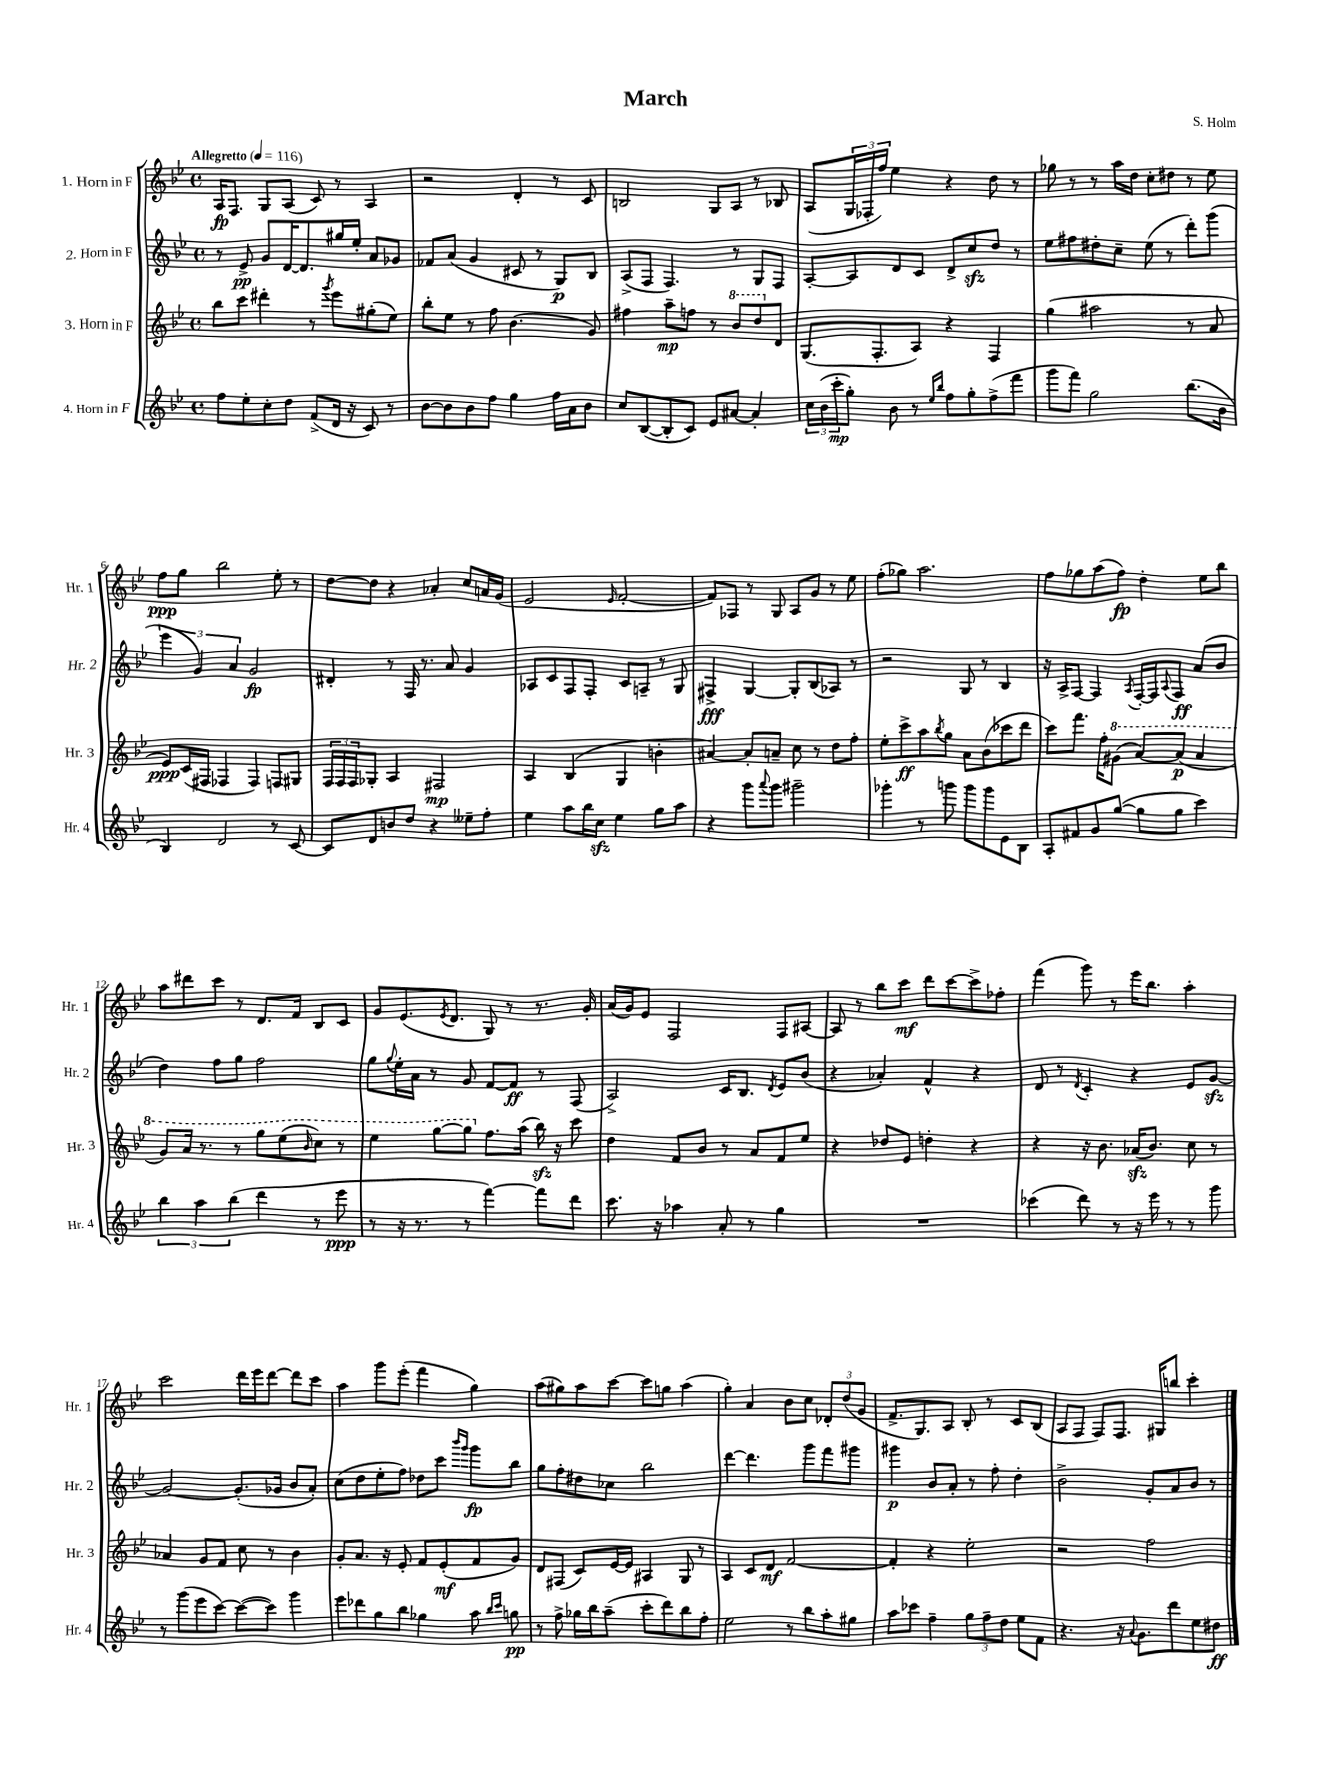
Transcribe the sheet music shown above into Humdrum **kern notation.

**kern	**kern	**kern	**kern
*staff4	*staff3	*staff2	*staff1
*clefG2	*clefG2	*clefG2	*clefG2
*k[b-e-]	*k[b-e-]	*k[b-e-]	*k[b-e-]
*M4/4	*M4/4	*M4/4	*M4/4
*met(c)	*met(c)	*met(c)	*met(c)
*MM116	*MM116	*MM116	*MM116
8ff	8bb-	8r	16A
.	.	.	8.F
8ee-'	8ccc	8e-^	.
8cc'	4ddd#'	8g	8G
8dd	.	[16d	(8A
.	.	8.d]	.
(8f^	8r	.	8c)
.	8qggg	.	.
16d	8eee-	16gg#	8r
16r	.	16ee-'	.
8c)	(8gg#'	8a	4A
8r	8ee-)	8g-	.
=	=	=	=
[8b-	8bb-'	8f-	2r
8b-]	8ee-	(8a	.
8b-	8r	4g	.
8ff	8ff	.	.
4gg	(4.b-	8c#	4d'
.	.	8r	.
16ff	.	8G)	8r
16a	.	.	.
8b-	8g)	8B-	8c
=	=	=	=
8cc	4ff#	(8A^	2B
([8B-	.	8F	.
8B-']	8aa~	4.F)	.
8c)	8ff	.	.
8e-	8r	.	8G
[8a#	8bb-	8r	8A
4a#']	8ddd	8G	8r
.	8d	8F	8B-
=	=	=	=
24cc	(8.G	[8A'	(8A
(24b-	.	.	.
24ccc'	.	.	.
8gg')	.	8A]	24G
.	.	.	24F-'
.	8.F'	.	.
.	.	.	24ff)
8b-	.	8d	4ee-
8r	8A)	8c	.
16qqee-	.	.	.
16qqbb-	.	.	.
8ff	4r	8d^	4r
8gg'	.	8cc	.
(8ff^	4F	8dd	8dd
8fff	.	8r	8r
=	=	=	=
8ggg	(4gg	8ee-	8gg-
8fff)	.	8ff#	8r
2gg	2aa#	8dd#'	8r
.	.	8cc~	16aa
.	.	.	16dd
.	.	(8ee-	8cc'
.	.	8r	8dd#
(8.bb-	8r	8ddd')	8r
.	8a	(8ggg	8ee-
16b-	.	.	.
=	=	=	=
4B-)	8e-)	6eee-	8ff
.	(16c	.	8gg
.	.	6g)	.
.	16F#	.	.
2d	4F-	.	2bb-
.	.	6a	.
.	4F-)	2g	.
8r	8F	.	8ee-'
[8c	8G#	.	8r
=	=	=	=
8c]	24F	4d#'	[8dd
.	24F	.	.
.	24F	.	.
8d	8G-'	.	8dd]
8b	4A	8r	4r
8dd	.	16F	.
.	.	8.r	.
4r	2F#	.	4a-'
.	.	8a	.
8ee--~	.	4g	8cc
8ff'	.	.	16a
.	.	.	(16g
=	=	=	=
4ee-	4A	8A-	2e-
.	.	8c	.
8aa	(4B-	8F	.
16bb-	.	8F'	.
16cc	.	.	.
.	.	.	16qqe-
4ee-	4G	8c	[2f'
.	.	8A~	.
8gg	4b'	8r	.
8aa	.	8G	.
=	=	=	=
4r	[4a#)	4F#^	8f])
.	.	.	8F-
8ggg	8a#']	[4G	8r
8qqaaa	.	.	.
8ggg	8a~	.	8G
2ggg#~	8cc	8G']	8A
.	8r	(8B-	8g
.	8dd	8A-)	8r
.	8ff'	8r	8ee-
=	=	=	=
4ggg-'	8ee-'	2r	(8ff'
.	8ccc^	.	8gg-)
8r	8aa	.	2.aa
.	8qbb-	.	.
8ggg	8gg	.	.
8ggg	8a	8G	.
8ggg	(8b-	8r	.
8e-	8ccc-	4B-	.
8B-	8ddd	.	.
=	=	=	=
8A'	8ccc)	16r	8ff
.	.	16A^	.
8f#	8.fff	[8F	8gg-
8g	.	4F]	(8aa
.	16ff'	.	.
([8gg	(8gg#	.	8ff)
.	.	8qA	.
8gg]	[8aa)	[16F'	4dd'
.	.	16F]	.
.	.	8qqA	.
8gg	(8aa]	8F	.
4ccc)	4aa	(8a	8ee-
.	.	8b-	8bb-
=	=	=	=
6bb-	8gg)	4dd)	8aa
.	16aa	.	8ddd#
6aa	.	.	.
.	8.r	.	.
.	.	8ff	8ccc
(6bb-	.	.	.
.	8r	8gg	8r
4ddd	8ggg	2ff	8.d
.	(8eee-	.	.
.	.	.	16f
.	16qqbb-	.	.
8r	8ccc)	.	8B-
8eee-	8r	.	8c
=	=	=	=
8r	4eee-	8gg	8g
.	.	8qqgg	.
16r	.	16ee-'	(8.e-
8.r	.	16a	.
.	[8ggg	8r	.
.	.	.	8qe-
.	.	.	8.d
8r	8ggg]	8g	.
[4fff)	8.ff	[8f	8G)
.	.	8f]	8r
.	(16aa	.	.
8fff]	16bb-)	8r	8.r
.	16r	.	.
8ddd	8ccc	(8F	.
.	.	.	16g'
=	=	=	=
8.ccc	4dd	2A^)	(16a
.	.	.	16g)
.	.	.	8e-
16r	.	.	.
4aa-	8f	.	2F
.	8b-	.	.
8a'	8r	16c	.
.	.	8.B-	.
8r	8a	.	.
.	.	8qd	.
4gg	8f	8e-	8F
.	8ee-	(8b-	[8A#
=	=	=	=
1r	4r	4r	8A#]
.	.	.	8r
.	8dd-	4a-')	8bb-
.	8e-	.	8ccc
.	4dd'	4f^^	8ddd
.	.	.	[8ccc
.	4r	4r	8ccc^]
.	.	.	8ff-'
=	=	=	=
(4ccc-	4r	8d	(4fff
.	.	8r	.
.	.	8qd	.
8ddd)	16r	4c'	8ggg)
.	8.b-	.	.
8r	.	.	8r
16r	(16a-	4r	16eee-
16eee-	8.b-)	.	8.bb-
8r	.	.	.
8r	8cc	8e-	4aa'
8ggg	8r	[8g	.
=	=	=	=
8r	4a-	2g_	2ccc
(8ggg	.	.	.
8eee-	8g	.	.
[8ccc)	8f	.	.
(8ccc_	8cc	(8.g']	16ddd
.	.	.	16eee-
8ccc])	8r	.	[8ddd
.	.	16g-	.
4ggg	4b-	8b-	8ddd]
.	.	8a')	8ccc
=	=	=	=
8eee-	8g'	(8cc	4aa
8ddd-	8.a	8dd	.
8gg	.	8ee-'	8ggg
.	16r	.	.
8bb-	8e-'	8ff)	(8eee-'
4gg-	8f	8dd-	4fff
.	(8e-'	8ccc	.
.	.	16qqbbb-	.
.	.	16qqggg	.
8aa	8f	8ggg	4gg)
16qqbb-	.	.	.
16qqccc	.	.	.
8gg	8g)	8bb-	.
=	=	=	=
8r	8d	8gg	(8aa
8ff^	(8F#	8ff'	8gg#)
16gg-	8c)	8dd#	8aa
16bb-	.	.	.
(8aa~	[16e-	8cc-	[8ccc
.	16e-]	.	.
8ccc'	4A#	2bb-	8ccc]
8ddd)	.	.	8gg
8bb-	8G	.	(4aa
8ff'	8r	.	.
=	=	=	=
2ee-	4A	[4ddd	4gg')
.	8c	4.ddd]	4a
.	8d	.	.
8r	[2f	.	8b-
8bb-	.	8ggg	8cc
8aa'	.	8fff	12d-'
.	.	.	(12dd
8gg#	.	8ggg#	.
.	.	.	12g
=	=	=	=
8aa	4f']	4ggg#	8.f^
8ccc-	.	.	.
.	.	.	8.G)
4ff~	4r	8b-	.
.	.	8a'	8A
12gg	2ee-'	8r	8B-'
12ff~	.	.	.
.	.	8ff'	8r
12dd	.	.	.
8ee-	.	4dd'	8c
8f	.	.	(8B-
=	=	=	=
4.r	2r	2b-^	8A
.	.	.	8F
.	.	.	8F)
16r	.	.	8.F
8qqa	.	.	.
8.g	.	.	.
.	2ff	8g'	.
.	.	.	16G#
8ddd	.	8a	8bb
8ee-	.	8b-	4ccc'
8dd#	.	8r	.
==	==	==	==
*-	*-	*-	*-
